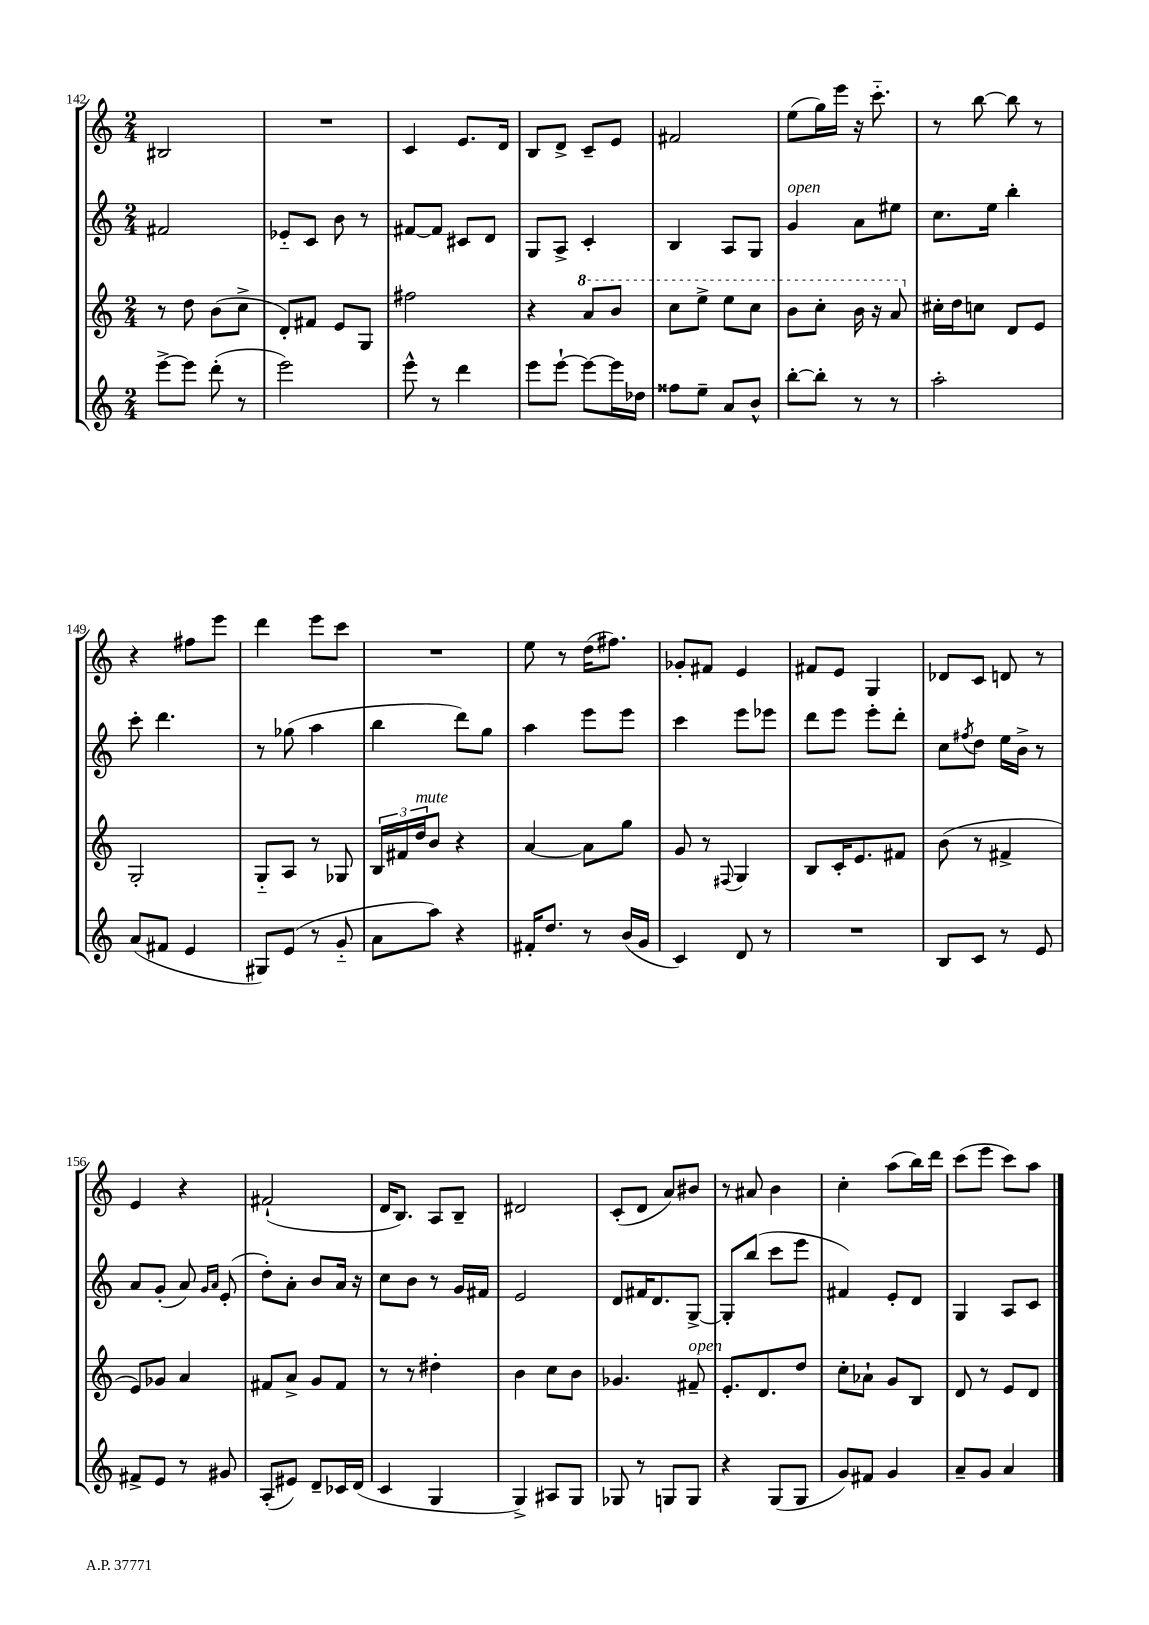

**kern	**kern	**kern	**kern
*staff4	*staff3	*staff2	*staff1
*clefG2	*clefG2	*clefG2	*clefG2
*k[]	*k[]	*k[]	*k[]
*M2/4	*M2/4	*M2/4	*M2/4
[8eee^	8r	2f#	2B#
8eee]	8dd	.	.
(8ddd'	(8b	.	.
8r	8cc^	.	.
=	=	=	=
2eee)	8d')	8e-'~	2r
.	8f#	8c	.
.	8e	8b	.
.	8G	8r	.
=	=	=	=
8eee^^	2ff#	[8f#	4c
8r	.	8f#]	.
4ddd	.	8c#	8.e
.	.	8d	.
.	.	.	16d
=	=	=	=
8eee	4r	8G	8B
[8eee`	.	8A^	8d^
8eee_	8aa	4c'	8c~
16eee]	8bb	.	8e
16dd-	.	.	.
=	=	=	=
8ff##	8ccc	4B	2f#
8ee~	8eee^	.	.
8a	8eee	8A	.
8b^^	8ccc	8G	.
=	=	=	=
[8bb'	8bb	4g	(8ee
8bb']	8ccc'	.	16gg)
.	.	.	16eee
8r	16bb	8a	16r
.	16r	.	8.ccc'~
8r	8aa	8ee#	.
=	=	=	=
2aa'	16cc#'	8.cc	8r
.	16dd	.	.
.	8cc	.	[8bb
.	.	16ee	.
.	8d	4bb'	8bb]
.	8e	.	8r
=	=	=	=
(8a	2G'	8ccc'	4r
8f#	.	4.ddd	.
4e	.	.	8ff#
.	.	.	8eee
=	=	=	=
8G#)	8G'~	8r	4ddd
(8e	8A	(8gg-	.
8r	8r	4aa	8eee
8g'~	8G-	.	8ccc
=	=	=	=
8a	24B	4bb	2r
.	24f#	.	.
.	24dd	.	.
8aa)	8b	.	.
4r	4r	8ddd)	.
.	.	8gg	.
=	=	=	=
16f#'	[4a	4aa	8ee
8.dd	.	.	.
.	.	.	8r
8r	8a]	8eee	(16dd
.	.	.	8.ff#)
(16b	8gg	8eee	.
16g	.	.	.
=	=	=	=
4c)	8g	4ccc	8g-'
.	8r	.	8f#
.	8qqF#	.	.
8d	4G	8eee	4e
8r	.	8eee-	.
=	=	=	=
2r	8B	8ddd	8f#
.	16c'	8eee	8e
.	8.e	.	.
.	.	8eee'	4G
.	8f#	8ddd'	.
=	=	=	=
8B	(8b	8cc	8d-
.	.	8qff#	.
8c	8r	8dd	8c
8r	4f#^	16ee	8d
.	.	16b^	.
8e	.	8r	8r
=	=	=	=
8f#^	8e)	8a	4e
8e	8g-	(8g'	.
8r	4a	8a)	4r
.	.	16qqg	.
.	.	16qqa	.
8g#	.	(8e'	.
=	=	=	=
(8A'	8f#	8dd')	(2f#`
8e#)	8a^	8a'	.
8d~	8g	8b	.
16c-	8f#	16a	.
(16d	.	16r	.
=	=	=	=
4c	8r	8cc	16d
.	.	.	8.B)
.	8r	8b	.
4G	4dd#'	8r	8A
.	.	16g	8B~
.	.	16f#	.
=	=	=	=
4G^)	4b	2e	2d#
8A#	8cc	.	.
8G	8b	.	.
=	=	=	=
8G-	4.g-	8d	(8c'
8r	.	16f#	8d
.	.	8.d	.
8G	.	.	8a)
8G	8f#~	[8G^	8b#
=	=	=	=
4r	8.e'	8G']	8r
.	.	(8bb	8a#
.	8.d	.	.
(8G	.	8ccc	4b
8G	8dd	8eee	.
=	=	=	=
8g)	8cc'	4f#)	4cc'
8f#	8a-`	.	.
4g	8g	8e'	(8aa
.	8B	8d	16bb)
.	.	.	16ddd
=	=	=	=
8a~	8d	4G	(8ccc
8g	8r	.	8eee
4a	8e	8A	8ccc)
.	8d	8c	8aa
==	==	==	==
*-	*-	*-	*-
